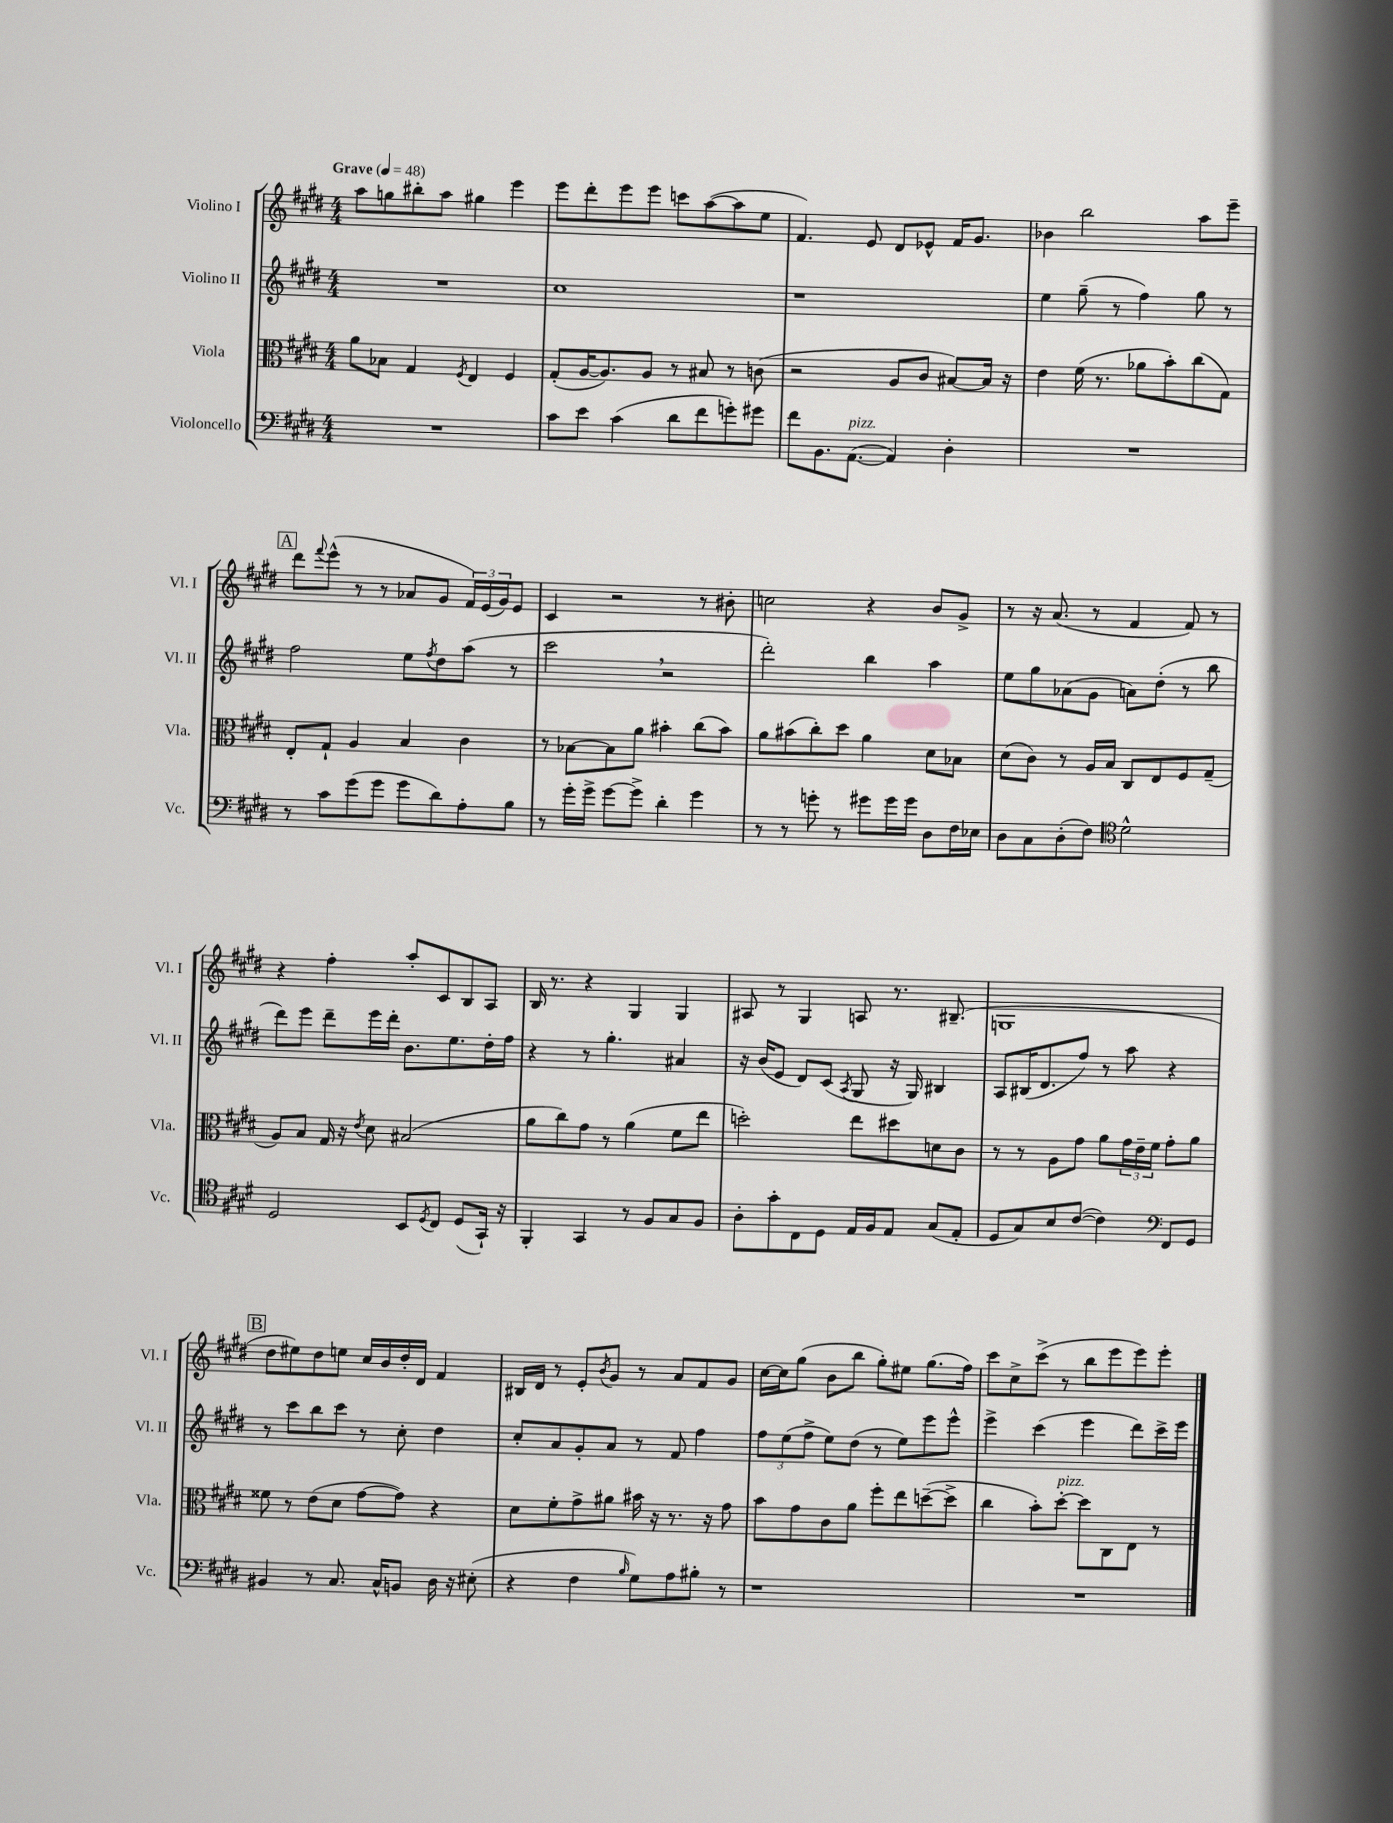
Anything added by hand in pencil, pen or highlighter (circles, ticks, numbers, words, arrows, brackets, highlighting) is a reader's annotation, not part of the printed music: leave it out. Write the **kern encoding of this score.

**kern	**kern	**kern	**kern
*staff4	*staff3	*staff2	*staff1
*clefF4	*clefC3	*clefG2	*clefG2
*k[f#c#g#d#]	*k[f#c#g#d#]	*k[f#c#g#d#]	*k[f#c#g#d#]
*M4/4	*M4/4	*M4/4	*M4/4
*MM48	*MM48	*MM48	*MM48
1r	8a	1r	8aa
.	8B-	.	8gg
.	4G#	.	8bb#'
.	.	.	8aa
.	8qF#	.	.
.	4E	.	4gg#
.	4F#	.	4eee
=	=	=	=
8c#	(8G#'	1cc#	8eee
8e	[16A	.	8ddd#'
.	8.A])	.	.
(4c#	.	.	8eee
.	8A	.	8eee
8d#	8r	.	8ccc
8f#	8B#	.	([8aa
8g')	8r	.	8aa]
8g#	(8c	.	8ee
=	=	=	=
8f#	2r	1r	4.f#)
8.BB	.	.	.
([8.AA	.	.	.
.	.	.	8e
4AA])	8A	.	8d#
.	8c#	.	8e-^^
4D#'	[8B#)	.	16f#
.	.	.	8.g#
.	16B#]	.	.
.	16r	.	.
=	=	=	=
1r	4e	4ee	4b-
.	(16f#	(8gg#~	2bb
.	8.r	.	.
.	.	8r	.
.	8a-	4ff#)	.
.	8b')	.	.
.	(8cc#	8gg#	8aa
.	8G#)	8r	8eee~
=	=	=	=
8r	8E'	2ff#	8ddd#
.	.	.	8qqfff#
8c#	8G#`	.	(8eee^^
(8g#	4A	.	8r
8g#	.	.	8r
8g#	4B	8ee	8a-
.	.	8qff#	.
8d#)	.	8dd#	8g#
8A'	4c#	(8aa	24f#)
.	.	.	(24e
.	.	.	24g#)
8B	.	8r	8e
=	=	=	=
8r	8r	2ccc#	4c#
16g#'	[8B-	.	.
16g#^	.	.	.
[8g#	8B-]	.	2r
8g#^]	8a	.	.
4d#'	4b#'	2r	.
4g#	(8cc#	.	8r
.	8b#)	.	8b#'
=	=	=	=
8r	8a	2ddd#')	2cc
8r	(8b#	.	.
8g'	8cc#')	.	.
8r	8dd#	.	.
8g#	4a	4bb	4r
16g#	.	.	.
16g#	.	.	.
8D#	8d#	4aa	8b
16F#	8B-	.	8g#^
16E-	.	.	.
=	=	=	=
8D#	(8d#	8ee	8r
8C#	8c#)	8gg#	16r
.	.	.	(8.a
(8D#'	8r	(8a-	.
8F#)	16A	8g#	8r
.	16B	.	.
*clefC4	*	*	*
2d#^^	8C#	8a)	4f#
.	8E	(8dd#'	.
.	8F#	8r	8f#)
.	(8G#~	8bb	8r
=	=	=	=
2D#	8A)	8ddd#)	4r
.	8B	8eee	.
.	16G#	8ddd#~	4ff#'
.	16r	.	.
.	8qe	.	.
.	8d#	16eee	.
.	.	16ddd#'	.
8BB	(2B#	8.b	8aa'
8qD#	.	.	.
8C#	.	.	8c#
.	.	8.ee	.
(8D#	.	.	8B
16GG#`)	.	16dd#'	8A
16r	.	16ff#	.
=	=	=	=
4FF#'	8a	4r	16B
.	.	.	8.r
.	8cc#)	.	.
4GG#	8g#	8r	4r
.	8r	4.gg#'	.
8r	(4a	.	4G#
8F#	.	.	.
8G#	8f#	4a#	4G#
8F#	8ee	.	.
=	=	=	=
8A'	2dd')	16r	8A#
.	.	(16b	.
8g#'	.	8e	8r
8C#	.	8d#)	4G#
8D#	.	(8c#	.
.	.	8qA	.
16E	8ee	8G#	8A
16F#	.	.	.
8E	8dd#	16r	8.r
.	.	16G#)	.
(8G#	8d	4B#	.
.	.	.	(8.B#~
8E'	8c#	.	.
=	=	=	=
8D#	8r	8A	1G
8G#)	8r	(16B#	.
.	.	8.d#	.
8B	8A	.	.
([8c#	8g#	8ff#)	.
4c#])	8a	8r	.
.	24g#	8aa	.
.	24e~	.	.
.	24f#	.	.
*clefF4	*	*	*
8FF#	8g#'	4r	.
8GG#	8a	.	.
=	=	=	=
4BB#	8f##	8r	8dd#
.	8r	8ccc#	8ee#)
8r	(8e	8bb	8dd#
8.C#	8d#	8ccc#	8ee
.	[8g#	8r	16cc#
16C#^^	.	.	16b
8BB	8g#])	8cc#'	16dd#'
.	.	.	16d#
16D#	4r	4dd#	4f#
16r	.	.	.
(8E#'	.	.	.
=	=	=	=
4r	8d#	8cc#'	16B#
.	.	.	16d#
.	8f#'	8a	8r
4F#	8g#^	8g#'	8e'
.	.	.	8qb
.	8a#	8a	8g#
16qqB	.	.	.
8G#)	16b#	8r	8r
.	16r	.	.
8A	8.r	8f#	8a
8B#'	.	4ff#	8f#
.	16r	.	.
8r	8g#	.	8g#
=	=	=	=
1r	8b	12ff#	[16cc#
.	.	.	16cc#]
.	.	(12ee	.
.	8g#	.	(8gg#
.	.	12ff#^	.
.	8c#	8ee)	8b
.	8a	(8dd#	8bb
.	8ff#'	8r	8gg#')
.	8ee	8ee)	8ee#
.	([8dd~	8eee	(8.gg#
.	8dd^]	8eee^^	.
.	.	.	16ff#)
=	=	=	=
1r	4cc#	4eee^	8ccc#
.	.	.	8cc#^
.	8b')	(4ccc#	(8ccc#^
.	[8dd#'	.	8r
.	8dd#]	4eee	8bb
.	8C#	.	8eee
.	8E	8ddd#)	8eee)
.	8r	16ccc#^	8eee'
.	.	16eee	.
==	==	==	==
*-	*-	*-	*-
